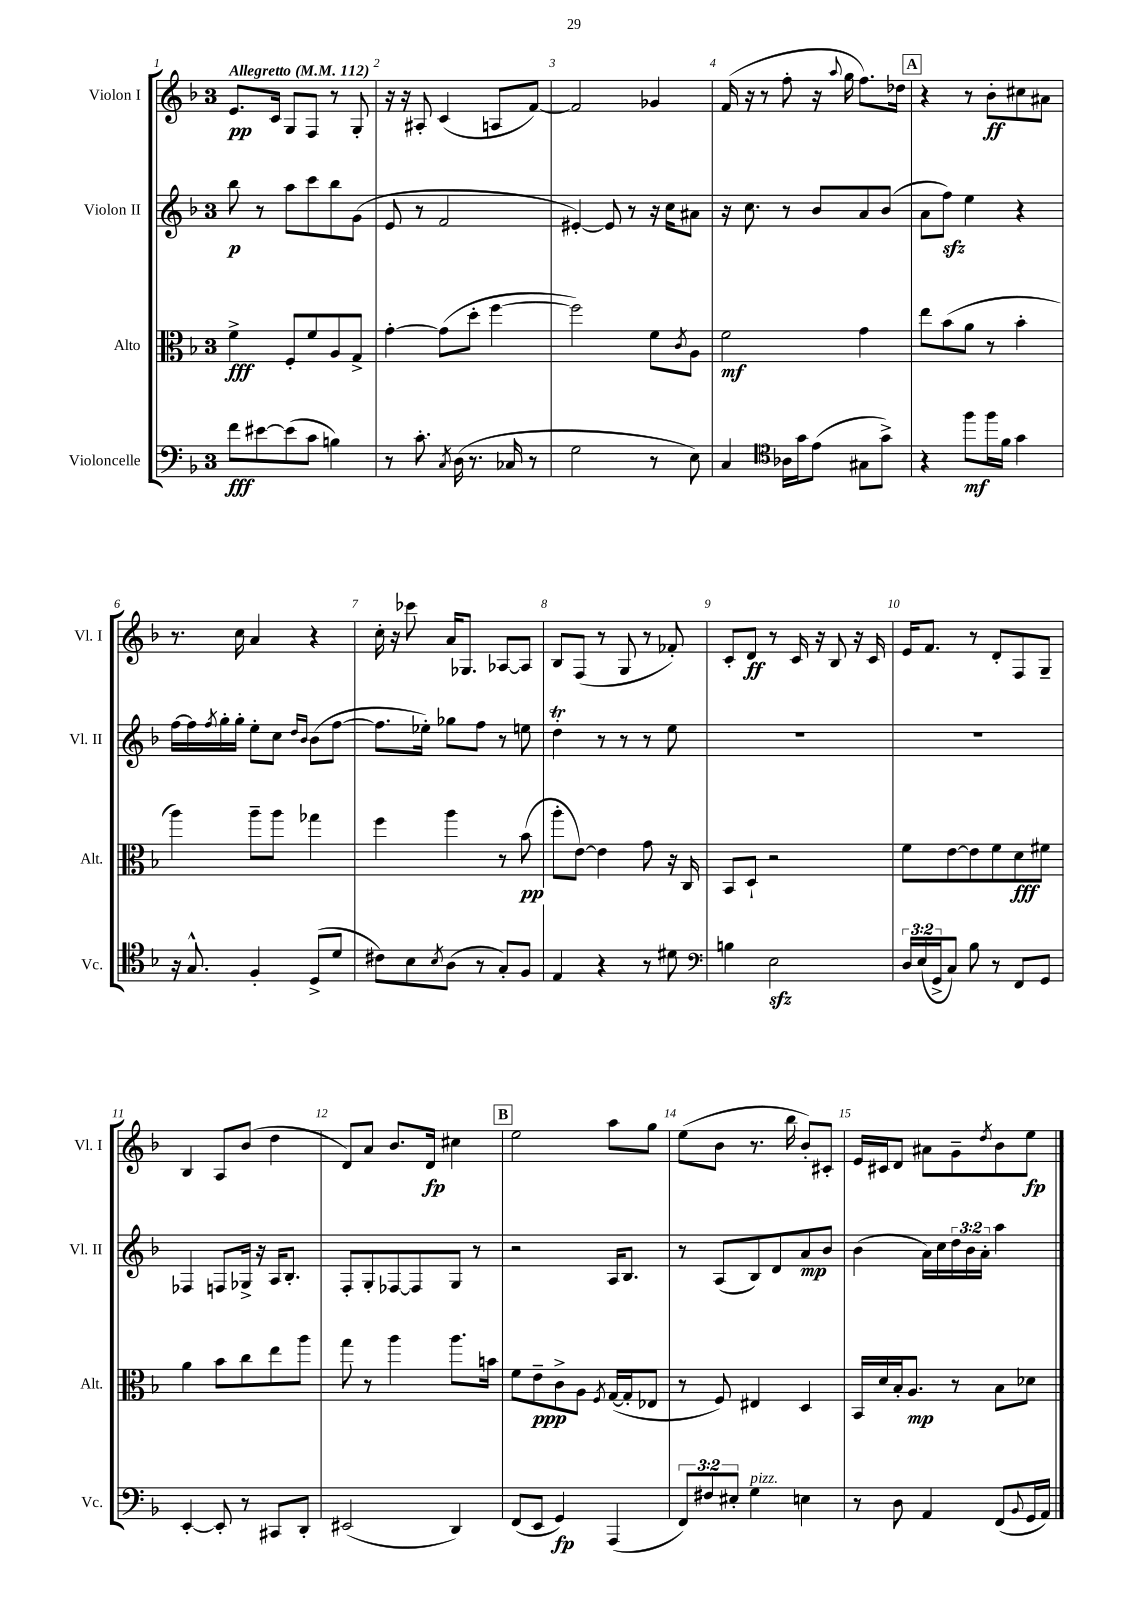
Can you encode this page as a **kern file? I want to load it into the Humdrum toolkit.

**kern	**dynam	**kern	**dynam	**kern	**dynam	**kern	**dynam
*part4	*part4	*part3	*part3	*part2	*part2	*part1	*part1
*staff4	*staff4	*staff3	*staff3	*staff2	*staff2	*staff1	*staff1
*I"Violoncelle	*	*I"Alto	*	*I"Violon II	*	*I"Violon I	*
*I'Vc.	*	*I'Alt.	*	*I'Vl. II	*	*I'Vl. I	*
*clefF4	*	*clefC3	*	*clefG2	*	*clefG2	*
*k[b-]	*	*k[b-]	*	*k[b-]	*	*k[b-]	*
*M3/4	*	*M3/4	*	*M3/4	*	*M3/4	*
*MM112	*	*MM112	*	*MM112	*	*MM112	*
=1	=1	=1	=1	=1	=1	=1	=1
!	!	!	!	!	!	!LO:TX:a:B:t=Allegretto	!
8f\L	fff	4f^\	fff	8bb-\	p	8.e/L	pp
[8e#X\	.	.	.	8r	.	.	.
.	.	.	.	.	.	16c/Jk	.
(8e#\]	.	8F'/L	.	8aa\L	.	8G/L	.
8c\J	.	8f/	.	8ccc\	.	8F/J	.
4Bn\)	.	8A/	.	8bb-\	.	8r	.
.	.	8G^/J	.	(8g\J	.	8G'/	.
=2	=2	=2	=2	=2	=2	=2	=2
8r	.	[4g'\	.	8e/	.	16r	.
.	.	.	.	.	.	16r	.
8.c'\	.	.	.	8r	.	8A#X'/	.
.	.	(8g\L]	.	2f/	.	(4c/	.
8qC/	.	.	.	.	.	.	.
(16D\	.	.	.	.	.	.	.
8.r	.	8dd'\J	.	.	.	.	.
.	.	[4ff\	.	.	.	8An/L	.
16C-X/	.	.	.	.	.	.	.
8r	.	.	.	.	.	[8f/J)	.
=3	=3	=3	=3	=3	=3	=3	=3
2G\	.	2ff\])	.	[4e#X'/)	.	2f/]	.
.	.	.	.	8e#/]	.	.	.
.	.	.	.	8r	.	.	.
8r	.	8f\L	.	16r	.	4g-X/	.
.	.	.	.	16cc\KL	.	.	.
.	.	8qc/	.	.	.	.	.
8E\)	.	8A\J	.	8a#X\J	.	.	.
=4	=4	=4	=4	=4	=4	=4	=4
4C/	.	2f\	mf	16r	.	(16f/	.
.	.	.	.	8.cc\	.	16r	.
.	.	.	.	.	.	8r	.
*clefC4	*	*	*	*	*	*	*
16A-X\LL	.	.	.	8r	.	8ff'\	.
16g\J	.	.	.	.	.	.	.
(8e\J	.	.	.	8b-/L	.	16r	.
.	.	.	.	.	.	8qqaa/	.
.	.	.	.	.	.	16gg\	.
8G#X\L	.	4g\	.	8a/	.	8.ff\L)	.
8g^\J)	.	.	.	(8b-/J	.	.	.
.	.	.	.	.	.	16dd-X\Jk	.
!!LO:REH:place=s1:t=A
=5	=5	=5	=5	=5	=5	=5	=5
4r	.	8ee\L	.	8a\L	.	4r	.
.	.	(8b-\	.	8ffzz\J)	.	.	.
8ff\L	mf	8a\J	.	4ee\	.	8r	.
16ff\L	.	8r	.	.	.	8b-'\L	ff
16f\JJ	.	.	.	.	.	.	.
4g\	.	4b-'\	.	4r	.	8cc#X\	.
.	.	.	.	.	.	8a#X\J	.
!!LO:LB:g=z
=6	=6	=6	=6	=6	=6	=6	=6
16r	.	4aa\)	.	[16ff\LL	.	8.r	.
8.G^^/	.	.	.	16ff\]	.	.	.
.	.	.	.	8qff/	.	.	.
.	.	.	.	16gg'\	.	.	.
.	.	.	.	16gg'\JJ	.	16cc\	.
4F'/	.	8aa~\L	.	8ee'\L	.	4a/	.
.	.	8aa\J	.	8cc\J	.	.	.
.	.	.	.	16qqdd/LL	.	.	.
.	.	.	.	16qqb-/JJ	.	.	.
(8D^/L	.	4gg-X\	.	(8b-\L	.	4r	.
8d/J	.	.	.	[8ff\J	.	.	.
=7	=7	=7	=7	=7	=7	=7	=7
8c#X\L)	.	4ff\	.	8.ff\L]	.	16cc'\	.
.	.	.	.	.	.	16r	.
8B-\	.	.	.	.	.	8ccc-X\	.
.	.	.	.	16ee-X'\Jk)	.	.	.
8qB-/	.	.	.	.	.	.	.
(8A\J	.	4aa\	.	8gg-X\L	.	16a/KL	.
.	.	.	.	.	.	8.G-X/J	.
8r	.	.	.	8ff\J	.	.	.
8G'/L)	.	8r	.	8r	.	[8A-X/L	.
8F/J	.	(8b-\	pp	8een\	.	8A-/J]	.
=8	=8	=8	=8	=8	=8	=8	=8
4E/	.	8aa'\L	.	4ddT'\	.	8B-/L	.
.	.	[8e\J)	.	.	.	(8F/J	.
4r	.	4e\]	.	8r	.	8r	.
.	.	.	.	8r	.	8G/	.
8r	.	8g\	.	8r	.	8r	.
8d#X\	.	16r	.	8ee\	.	8f-X'/)	.
.	.	16C/	.	.	.	.	.
=9	=9	=9	=9	=9	=9	=9	=9
*clefF4	*	*	*	*	*	*	*
4Bn\	.	8BB-/L	.	2.r	.	8c'/L	.
.	.	8D`/J	.	.	.	8d/J	ff
2Ezz\	.	2r	.	.	.	8r	.
.	.	.	.	.	.	16c/	.
.	.	.	.	.	.	16r	.
.	.	.	.	.	.	8B-/	.
.	.	.	.	.	.	16r	.
.	.	.	.	.	.	16c/	.
=10	=10	=10	=10	=10	=10	=10	=10
24D/LL	.	8f\L	.	2.r	.	16e/KL	.
(24E/	.	.	.	.	.	.	.
.	.	.	.	.	.	8.f/J	.
24GG^/J	.	.	.	.	.	.	.
8C/J)	.	[8e\	.	.	.	.	.
8B-\	.	8e\]	.	.	.	8r	.
8r	.	8f\	.	.	.	8d'/L	.
8FF/L	.	8d\	fff	.	.	8F/	.
8GG/J	.	8f#X\J	.	.	.	8G~/J	.
!!LO:LB:g=z
=11	=11	=11	=11	=11	=11	=11	=11
[4EE'/	.	4a\	.	4F-X/	.	4B-/	.
8EE'/]	.	8b-\L	.	8Fn/L	.	8A/L	.
8r	.	8cc\	.	16G-X^/Jk	.	(8b-/J	.
.	.	.	.	16r	.	.	.
8CC#X/L	.	8ee\	.	16A/KL	.	4dd\	.
.	.	.	.	8.B-'/J	.	.	.
8DD'/J	.	8aa\J	.	.	.	.	.
=12	=12	=12	=12	=12	=12	=12	=12
(2EE#X/	.	8gg\	.	8F'/L	.	8d/L)	.
.	.	8r	.	8G'/	.	8a/J	.
.	.	4aa\	.	[8F-X/	.	8.b-/L	.
.	.	.	.	8F-/]	.	.	.
.	.	.	.	.	.	16d/Jk	fp
4DD/)	.	8.aa\L	.	8G/J	.	4cc#X\	.
.	.	.	.	8r	.	.	.
.	.	16bn\Jk	.	.	.	.	.
!!LO:REH:place=s1:t=B
=13	=13	=13	=13	=13	=13	=13	=13
(8FF/L	.	8f\L	.	2r	.	2ee\	.
8EE/J	.	8e~\	ppp	.	.	.	.
4GG/)	fp	8c^\	.	.	.	.	.
.	.	8A\J	.	.	.	.	.
.	.	8qF/	.	.	.	.	.
(4AAA/	.	([16G/LL	.	16A/KL	.	8aa\L	.
.	.	16G'/J]	.	8.B-/J	.	.	.
.	.	8E-X/J	.	.	.	8gg\J	.
=14	=14	=14	=14	=14	=14	=14	=14
12FF/L)	.	8r	.	8r	.	(8ee\L	.
12F#X/	.	.	.	.	.	.	.
.	.	8F/)	.	(8A/L	.	8b-\J	.
12E#X'/J	.	.	.	.	.	.	.
!LO:TX:a:i:t=pizz.	!	!	!	!	!	!	!
4G\	.	4E#X/	.	8B-/)	.	8.r	.
.	.	.	.	8d/	.	.	.
.	.	.	.	.	.	16bb-\	.
4En\	.	4D/	.	8a/	mp	8b-'/L)	.
.	.	.	.	8b-/J	.	8c#X'/J	.
=15	=15	=15	=15	=15	=15	=15	=15
8r	.	16BB-/LL	.	(4b-\	.	16e/LL	.
.	.	16d/	.	.	.	16c#X/J	.
8D\	.	16B-'/J	.	.	.	8d/J	.
.	.	8.A/J	mp	.	.	.	.
4AA/	.	.	.	16a\LL)	.	8a#X\L	.
.	.	.	.	16cc\	.	.	.
.	.	8r	.	24dd\	.	8g~\	.
.	.	.	.	24b-\	.	.	.
.	.	.	.	24a'\JJ	.	.	.
.	.	.	.	.	.	8qdd/	.
(8FF/L	.	8B-\L	.	4aa\	.	8b-\	.
8qqBB-/	.	.	.	.	.	.	.
16GG/L	.	8d-X\J	.	.	.	8ee\J	fp
16AA/JJ)	.	.	.	.	.	.	.
==	==	==	==	==	==	==	==
*-	*-	*-	*-	*-	*-	*-	*-
